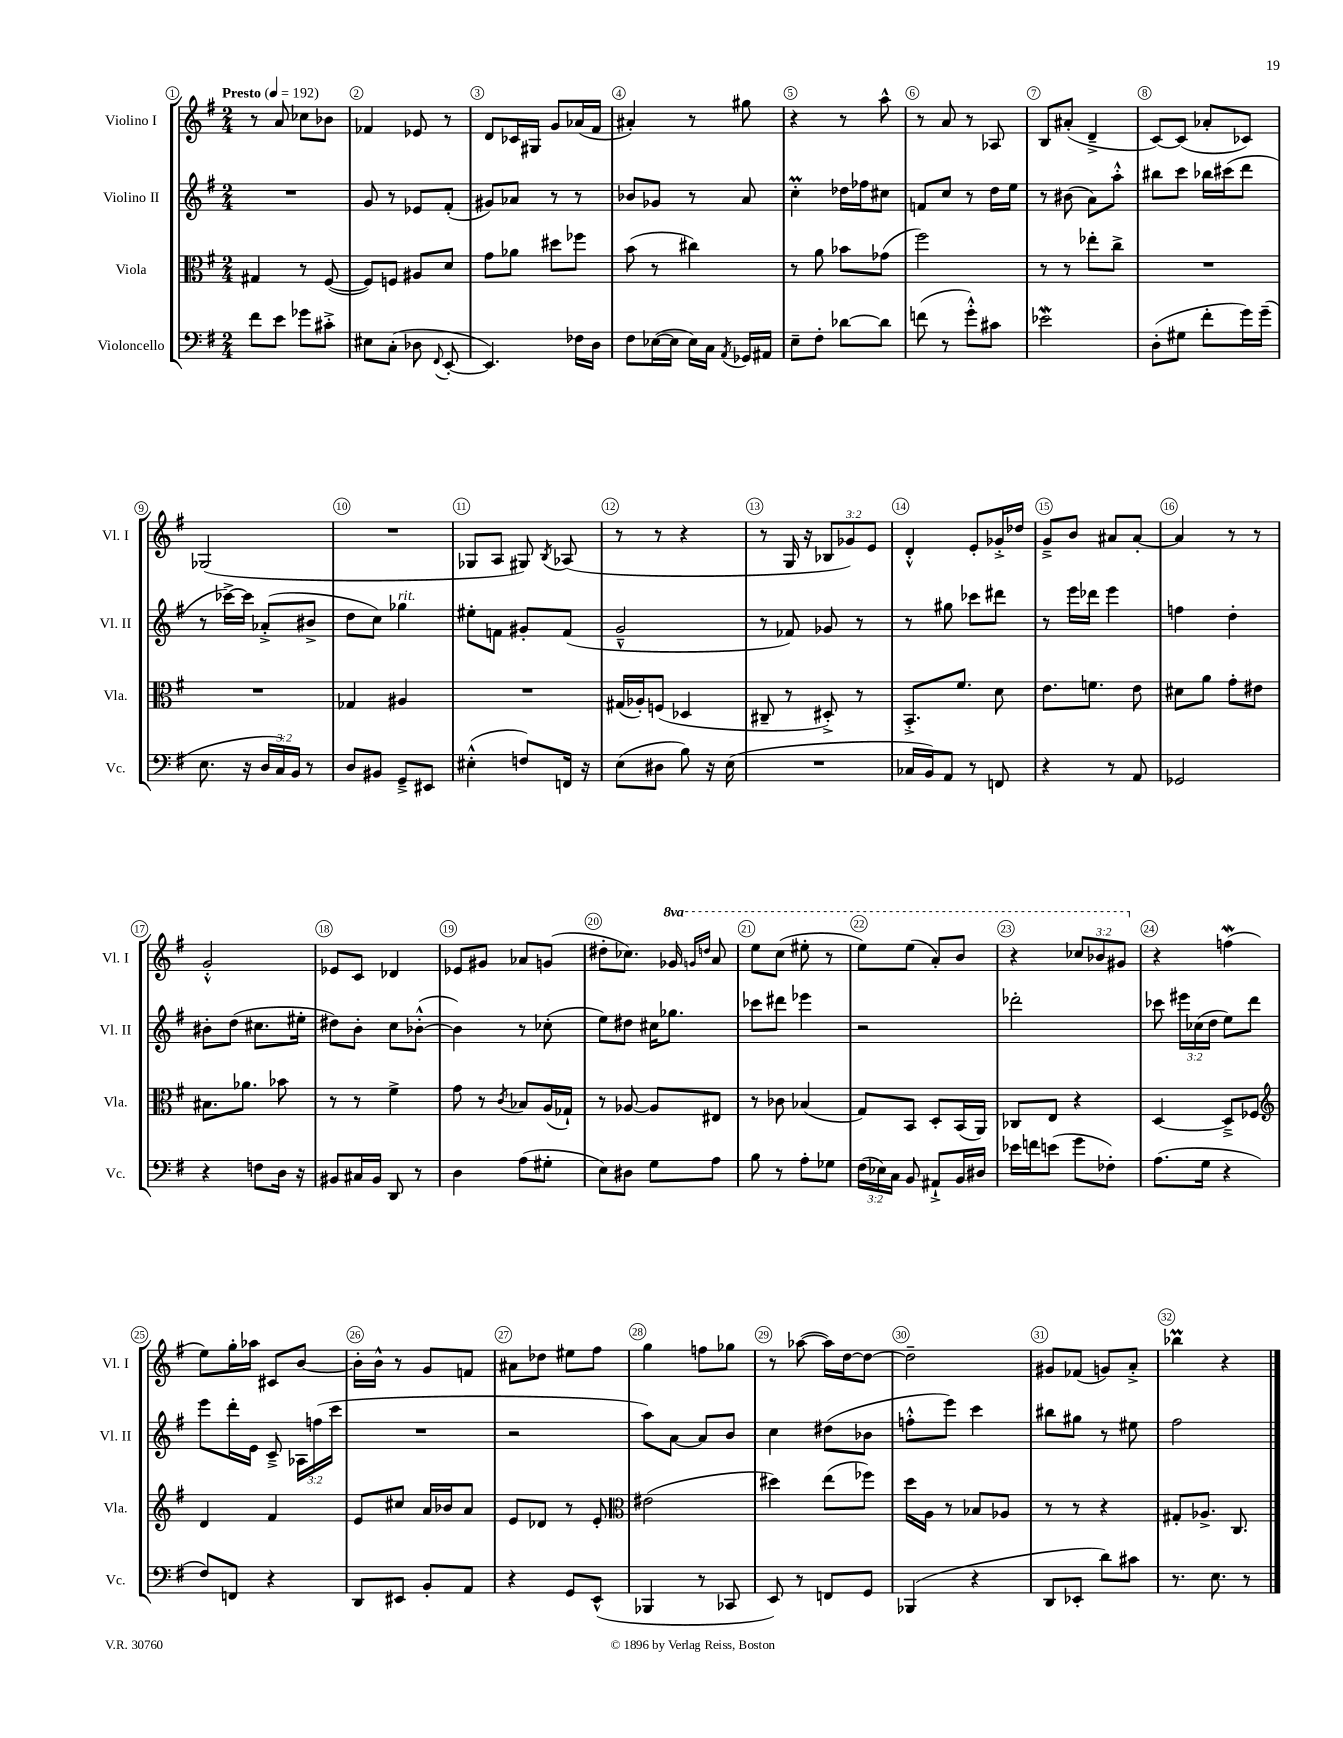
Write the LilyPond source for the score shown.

<<
\new StaffGroup <<
\new Staff = "s0" \with { instrumentName = "Violino I" shortInstrumentName = "Vl. I" } {
    \clef treble \key g \major \numericTimeSignature \time 2/4 \override Staff.TupletNumber.text = #tuplet-number::calc-fraction-text \set Staff.ottavationMarkups = #ottavation-simple-ordinals \tempo "Presto" 4 = 192
    \autoBeamOff r8 a'8 ces''8[ bes'8] |
    fes'4 ees'8 r8 |
    d'8[ ces'16 gis16] g'8[ aes'16( fis'16] |
    ais'4-.) r8 gis''8 |
    r4 r8 a''8-^ |
    r8 a'8 r8 aes8 |
    b8[ ais'8]-.( d'4---> |
    c'8[~) c'8]( aes'8[-. ces'8]) |
    ges2( |
    R2 |
    ges8[ a8] gis8) \acciaccatura { b8 } aes8( |
    r8 r8 r4 |
    r8 g16 r16 \tuplet 3/2 { bes8[ ges'8) e'8] } |
    d'4-.-^ e'8[-. ges'16-.-> des''16] |
    g'8[---> b'8] ais'8[ ais'8]~-. |
    ais'4 r8 r8 |
    g'2-.-^ |
    ees'8[ c'8] des'4 |
    ees'8[ gis'8] aes'8[ g'8]( |
    dis''8[-. ces''8.]) \ottava #1 ges''16 \grace { g''16[ d'''!16] } a''8 |
    e'''8[ c'''8]( eis'''8-. r8 |
    e'''8[) e'''8]( a''8[-.) b''8] |
    r4 \tuplet 3/2 { ces'''8[ bes''8 gis''8] \ottava #0 } |
    r4 f''4\mordent( |
    e''8[) g''16-. aes''16] cis'8[ b'8]~ |
    b'16[-. b'16]-^ r8 g'8[ f'8] |
    ais'8[ des''8] eis''8[ fis''8] |
    g''4 f''8[ ges''8] |
    r8 aes''8~( aes''16[) d''16~ d''8]~ |
    d''2-- |
    gis'8[ fes'8]( g'8[) a'8]-.-> |
    bes''4\prall r4 \bar "|." |
}
\new Staff = "s1" \with { instrumentName = "Violino II" shortInstrumentName = "Vl. II" } {
    \clef treble \key g \major \numericTimeSignature \time 2/4 \override Staff.TupletNumber.text = #tuplet-number::calc-fraction-text
    \autoBeamOff R2 |
    g'8 r8 ees'8[ fis'8]-.( |
    gis'8[) aes'8] r8 r8 |
    bes'8[ ges'8] r8 a'8 |
    c''4-.\prall des''16[ fes''16 cis''8] |
    f'8[ c''8] r8 d''16[ e''16] |
    r8 bis'8( a'8[) a''8]-.-^ |
    bis''8[ c'''8] bes''16[ cis'''16( d'''8] |
    r8 ces'''16[~->) ces'''16] aes'8[-.->( bis'8]-> |
    d''8[ c''8]) ges''4^\markup { \italic "rit." } |
    eis''8[-. f'8] gis'8[-. f'8]( |
    g'2---^ |
    r8 fes'8) ges'8 r8 |
    r8 gis''8 ces'''8[ dis'''8] |
    r8 e'''16[ des'''16] e'''4 |
    f''4 d''4-. |
    bis'8[-. d''8]( cis''8.[ eis''16]-. |
    dis''8[) b'8]-. c''8[ bes'8]~-.-^( |
    bes'4) r8 ces''8-.( |
    e''8[) dis''8] cis''16[ ges''8.] |
    ces'''8[ dis'''8] ees'''4 |
    r2 |
    des'''2-. |
    ces'''8 \tuplet 3/2 { eis'''16[ ces''16( d''16] } e''8[) d'''8] |
    e'''8[ d'''16-. e'16] c'8---> \tuplet 3/2 { aes16[ f''16( c'''16] } |
    R2 |
    r2 |
    a''8[) a'8]~ a'8[ b'8] |
    c''4 dis''8[( bes'8] |
    f''8[-.-^ e'''8]) c'''4 |
    bis''8[ gis''8] r8 eis''8 |
    fis''2 \bar "|." |
}
\new Staff = "s2" \with { instrumentName = "Viola" shortInstrumentName = "Vla." } {
    \clef alto \key g \major \numericTimeSignature \time 2/4
    \autoBeamOff gis4 r8 fis8~( |
    fis8[) f8] ais8[ d'8] |
    g'8[ aes'8] dis''8[ fes''8] |
    b'8( r8 cis''4) |
    r8 a'8 bes'8[ ges'8]( |
    fis''2) |
    r8 r8 ees''8[-. c''8]-> |
    R2 |
    R2 |
    ges4 ais4 |
    R2 |
    gis16[( aes16-.) f8]( des4 |
    cis8-- r8 dis8-.->) r8 |
    b,8.[-.-> fis'8.] d'8 |
    e'8.[ f'8.] e'8 |
    dis'8[ a'8] g'8[-. eis'8] |
    bis8.[ aes'8.] bes'8 |
    r8 r8 fis'4-> |
    g'8 r8 \acciaccatura { c'8 } bes8[ a16( ges16]-!) |
    r8 aes8~ aes8[ eis8] |
    r8 ces'8 bes4( |
    g8[) b,8] d8[-. b,16( a,16]) |
    ces8[ e8] r4 |
    d4~ d8[---> fes8] |
    \clef treble d'4 fis'4 |
    e'8[ cis''8] a'16[ bes'16 a'8] |
    e'8[ des'8] r8 e'8-. |
    \clef alto eis'2( |
    dis''4) e''8[( fes''8]) |
    d''16[ a16] r8 bes8[ aes8] |
    r8 r8 r4 |
    gis8[-. aes8.]-> c8. \bar "|." |
}
\new Staff = "s3" \with { instrumentName = "Violoncello" shortInstrumentName = "Vc." } {
    \clef bass \key g \major \numericTimeSignature \time 2/4 \override Staff.TupletNumber.text = #tuplet-number::calc-fraction-text
    \autoBeamOff fis'8[ e'8] ges'8[ cis'8]-.-> |
    eis8[ c8]-.( des8 \appoggiatura { fis,8 } e,8~-. |
    e,4.) fes16[ d16] |
    fis8[ ees16~( ees16] ees16[) c16] \acciaccatura { a,8 } ges,16[ ais,16] |
    e8[-- fis8]-. des'8[~ des'8] |
    f'8( r8 g'8[-.-^) cis'8] |
    ees'2\mordent |
    d8[-.( gis8] fis'8[-. g'16) g'16]--( |
    e8. r16 \tuplet 3/2 { d16[ c16) b,16] } r8 |
    d8[ bis,8] g,8[---> eis,8] |
    eis4-.-^( f8[) f,16] r16 |
    e8[( dis8] b8) r16 e16( |
    R2 |
    ces16[ b,16) a,8] r8 f,8 |
    r4 r8 a,8 |
    ges,2 |
    r4 f8[ d16] r16 |
    bis,8[ cis16 bis,16] d,8 r8 |
    d4 a8[( gis8]-. |
    e8[) dis8] g8[ a8] |
    b8 r8 a8[-. ges8] |
    \tuplet 3/2 { fis16[( ees16) c16] } b,8 ais,8[-!-> b,16 dis16] |
    ees'16[ f'16 e'8]( g'8[ fes8]-.) |
    a8.[( g16] r4 |
    fis8[) f,8] r4 |
    d,8[ eis,8] b,8[-. a,8] |
    r4 g,8[ e,8]-^( |
    bes,,4 r8 ces,8 |
    e,8) r8 f,8[ g,8] |
    bes,,4( r4 |
    d,8[ ees,8]-. d'8[) cis'8] |
    r8. e8. r8 \bar "|." |
}
>>
>>
\layout { \context { \Score \override BarNumber.break-visibility = ##(#f #t #t) barNumberVisibility = #all-bar-numbers-visible \override BarNumber.stencil = #(make-stencil-circler 0.1 0.3 ly:text-interface::print) } }
